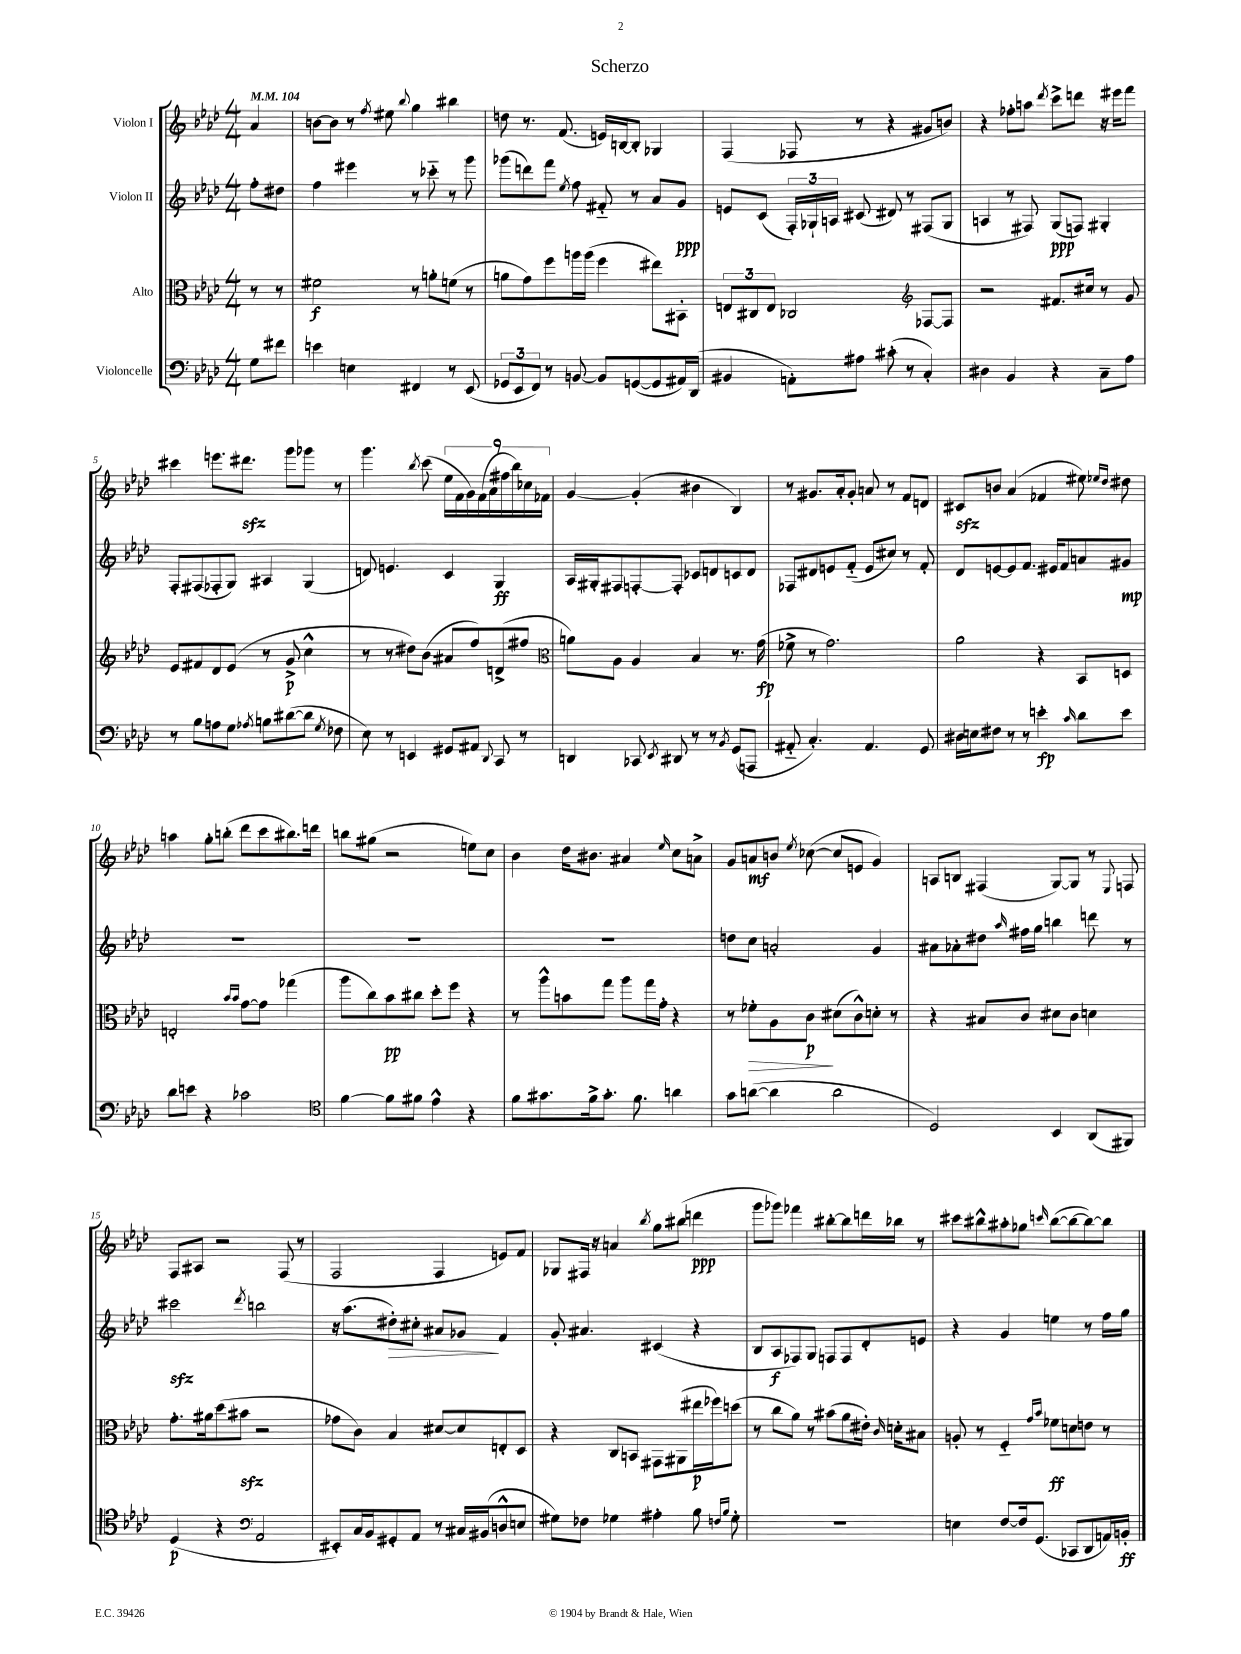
\header { title = "Scherzo" }
<<
\new StaffGroup <<
\new Staff = "s0" \with { instrumentName = "Violon I" } {
    \clef treble \key aes \major \numericTimeSignature \time 4/4 \partial 4 \tempo 4 = 104
    \autoBeamOff aes'4 |
    b'8[~ b'8] r8 \acciaccatura { f''8 } eis''8 \appoggiatura { bes''8 } g''4 bis''4 |
    d''8 r8. f'8.( e'16[) b16~ b8]-. ges4 |
    f4( fes8 r8 r4 gis'8[ b'8]) |
    r4 fes''8[-. a''8] \acciaccatura { des'''8 } c'''8[-> d'''8] r16 eis'''16[ f'''8] |
    cis'''4 e'''8.[ dis'''8.]\sfz g'''8[ ges'''8] r8 |
    g'''4. \acciaccatura { bes''8 } c'''8( \tuplet 9/8 { ees''16[ f'16 g'16) f'16( aes'16 fis''16 bes''16) ces''16 fes'16] } |
    g'4~ g'4-.( bis'4 bes4) |
    r8 gis'8.[ aes'16-. gis'8]-. a'8 r8 f'8[ d'8] |
    cis'8[\sfz b'8] aes'4( fes'4 eis''8) \grace { ees''16[ des''16] } dis''8 |
    a''4 g''8[-. b''8]-.( des'''8[ c'''8 bis''8.) d'''16] |
    b''8[ gis''8]( r2 e''8[) c''8] |
    bes'4 des''16[ bis'8.] ais'4 \grace { ees''16 } c''8[ a'8]-> |
    g'8[ a'8\mf b'8] \acciaccatura { ees''8 } ces''8~( ces''8[ e'8] g'4) |
    a8[ b8] fis4( g8[~) g8] r8 \appoggiatura { ees8 } f8 |
    f8[ ais8] r2 f8( r8 |
    f2 f4 e'8[) f'8] |
    ges8[ fis16] r16 a'4 \acciaccatura { bes''8 } g''8[ bis''8]( d'''4\ppp |
    g'''8[ ges'''8]) fes'''4 bis''8[~-. bis''8 d'''16 bes''16] r8 |
    cis'''8[ bis''8-^ ais''8-. ges''8] \grace { c'''16 } bis''8[~( bis''8~ bis''8~) bis''8] \bar "|." |
}
\new Staff = "s1" \with { instrumentName = "Violon II" } {
    \clef treble \key aes \major \numericTimeSignature \time 4/4 \partial 4
    \autoBeamOff f''8[-. dis''8] |
    f''4 eis'''4 r8 ces'''8-_ r8 g'''8 |
    ges'''8[( d'''8) f'''8] \acciaccatura { ees''8 } f''8 fis'8-_ r8 aes'8[ g'8]\ppp |
    e'8[ c'8]( \tuplet 3/2 { f16[-.) ges16-! a16] } cis'8( dis'8) r8 fis8[( ges8] |
    a4 r8 fis8) g8[\ppp( f8]) gis4-. |
    f8[-. fis8( fes8-. g8]) ais4 g4( |
    d'8) e'4. c'4 g4\ff |
    aes16[ gis16-. fis8 f8~-. f8]-. ces'8[ d'8 c'8 d'8] |
    fes8[ dis'8 e'8 f'8]-_( e'8[ cis''8]) r8 f'8-. |
    des'8[ e'8~ e'8 f'8.] eis'16[ f'8 a'8 gis'8]\mp |
    R1 |
    R1 |
    R1 |
    d''8[ c''8] a'2-. g'4 |
    ais'8[ aes'8-. dis''8] \grace { aes''16 } fis''16[ g''16] b''4 d'''8 r8 |
    cis'''2\sfz \acciaccatura { des'''8 } b''2 |
    r16 aes''8.[( dis''8-.\>) cis''8]-. ais'8[ ges'8]\! f'4 |
    g'8-. ais'4. cis'4( r4 |
    bes8[ aes8\f fes8) g8] f8[ f8 des'8-. e'8] |
    r4 g'4 e''4 r8 f''16[ g''16] \bar "|." |
}
\new Staff = "s2" \with { instrumentName = "Alto" } {
    \clef alto \key aes \major \numericTimeSignature \time 4/4 \partial 4
    \autoBeamOff r8 r8 |
    fis'2\f r8 a'8[-. f'8]( r8 |
    a'8[ g'8) f''8 a''16 a''16]( f''4 eis''8[) bis,8]-. |
    \tuplet 3/2 { e8[ cis8 e8] } ces2 \clef treble fes8[~ fes8] |
    r2 fis'8.[ cis''16] r8 g'8 |
    ees'8[ fis'8 des'8 ees'8]( r8 g'8->\p c''4-^ |
    r8 r8 dis''8[) bes'8]( ais'8[ f''8) d'8->( fis''8] |
    \clef alto a'8[) aes8] aes4 bes4 r8. g'16\fp( |
    fes'8-> r8 g'2.) |
    aes'2 r4 bes,8[ d8] |
    e2-. \grace { bes'16[ bes'16] } g'8[~ g'8] ges''4( |
    aes''8[ c''8) bes'8\pp cis''8] des''8[-. f''8] r4 |
    r8 aes''8[-^ b'8 g''8] aes''8[ g''16 g'16]-. r4 |
    r8 fes'8[-.\> aes8 c'8]\p\! dis'8[( c'8-^) d'8]-. r8 |
    r4 bis8[ c'8] dis'8[ c'8] d'4 |
    g'8.[-. ais'16 des''8( bis'8]\sfz r2 |
    ges'8[ c'8]) bes4 dis'8[~ dis'8 e8-. des8] |
    r4 c8[ b,8] gis,8[ ais,8( eis''16\p fes''16) d''8]( |
    r8 c''8[ aes'8]) r8 bis'8[( aes'8 eis'16]-.) \grace { c'16 } d'16[-. bis8] |
    a8-. r8 f4-_ \grace { g'16[ bes'16] } fes'8[\ff d'8 e'8] r8 \bar "|." |
}
\new Staff = "s3" \with { instrumentName = "Violoncelle" } {
    \clef bass \key aes \major \numericTimeSignature \time 4/4 \partial 4
    \autoBeamOff g8[ fis'8] |
    e'4 e4 fis,4 r8 ees,8( |
    \tuplet 3/2 { ges,8[ ees,8 f,8]) } r8 b,8~ b,8[ g,8~( g,8 ais,16) des,16]( |
    bis,4 a,8[-.) ais8] cis'8-.( r8 c4-.) |
    dis4 bes,4 r4 c8[-- aes8] |
    r8 bes8[ a8 g8] \acciaccatura { aes8 } b8[ dis'8~( dis'8] \acciaccatura { g8 } fes8 |
    ees8) r8 e,4 gis,8[ ais,8] \appoggiatura { des,8 } c,8 r8 |
    d,4 ces,8 \acciaccatura { ees,8 } dis,8 r8 r8 \acciaccatura { bes,8 } g,8[( a,,8] |
    ais,8-_ c4.-.) ais,4. g,8 |
    dis16[ e16 fis8] r8 r8 e'4-.\fp \grace { c'16 } des'8[ e'8] |
    des'8[ e'8] r4 ces'2 |
    \clef tenor f'4~ f'8[ fis'8] ees'4-^ r4 |
    f'8[ gis'8. f'16-> gis'8.]-. f'8. a'4 |
    g'8[ a'8]~( a'4 a'2 |
    des2) bes,4 aes,8[( fis,8]) |
    des4\p( r4 \clef bass aes,2 |
    eis,8[-.) c16 bes,16 gis,8-. aes,8] r8 cis16[ bis,16( d8-^ e8] |
    gis8[) fes8] ges4 ais4-. bes8 \grace { f16[ bes16] } ges8-. |
    R1 |
    e4 f8[~ f16 g,8.]( ces,8[ des,8 a,16) b,16]-.\ff \bar "|." |
}
>>
>>
